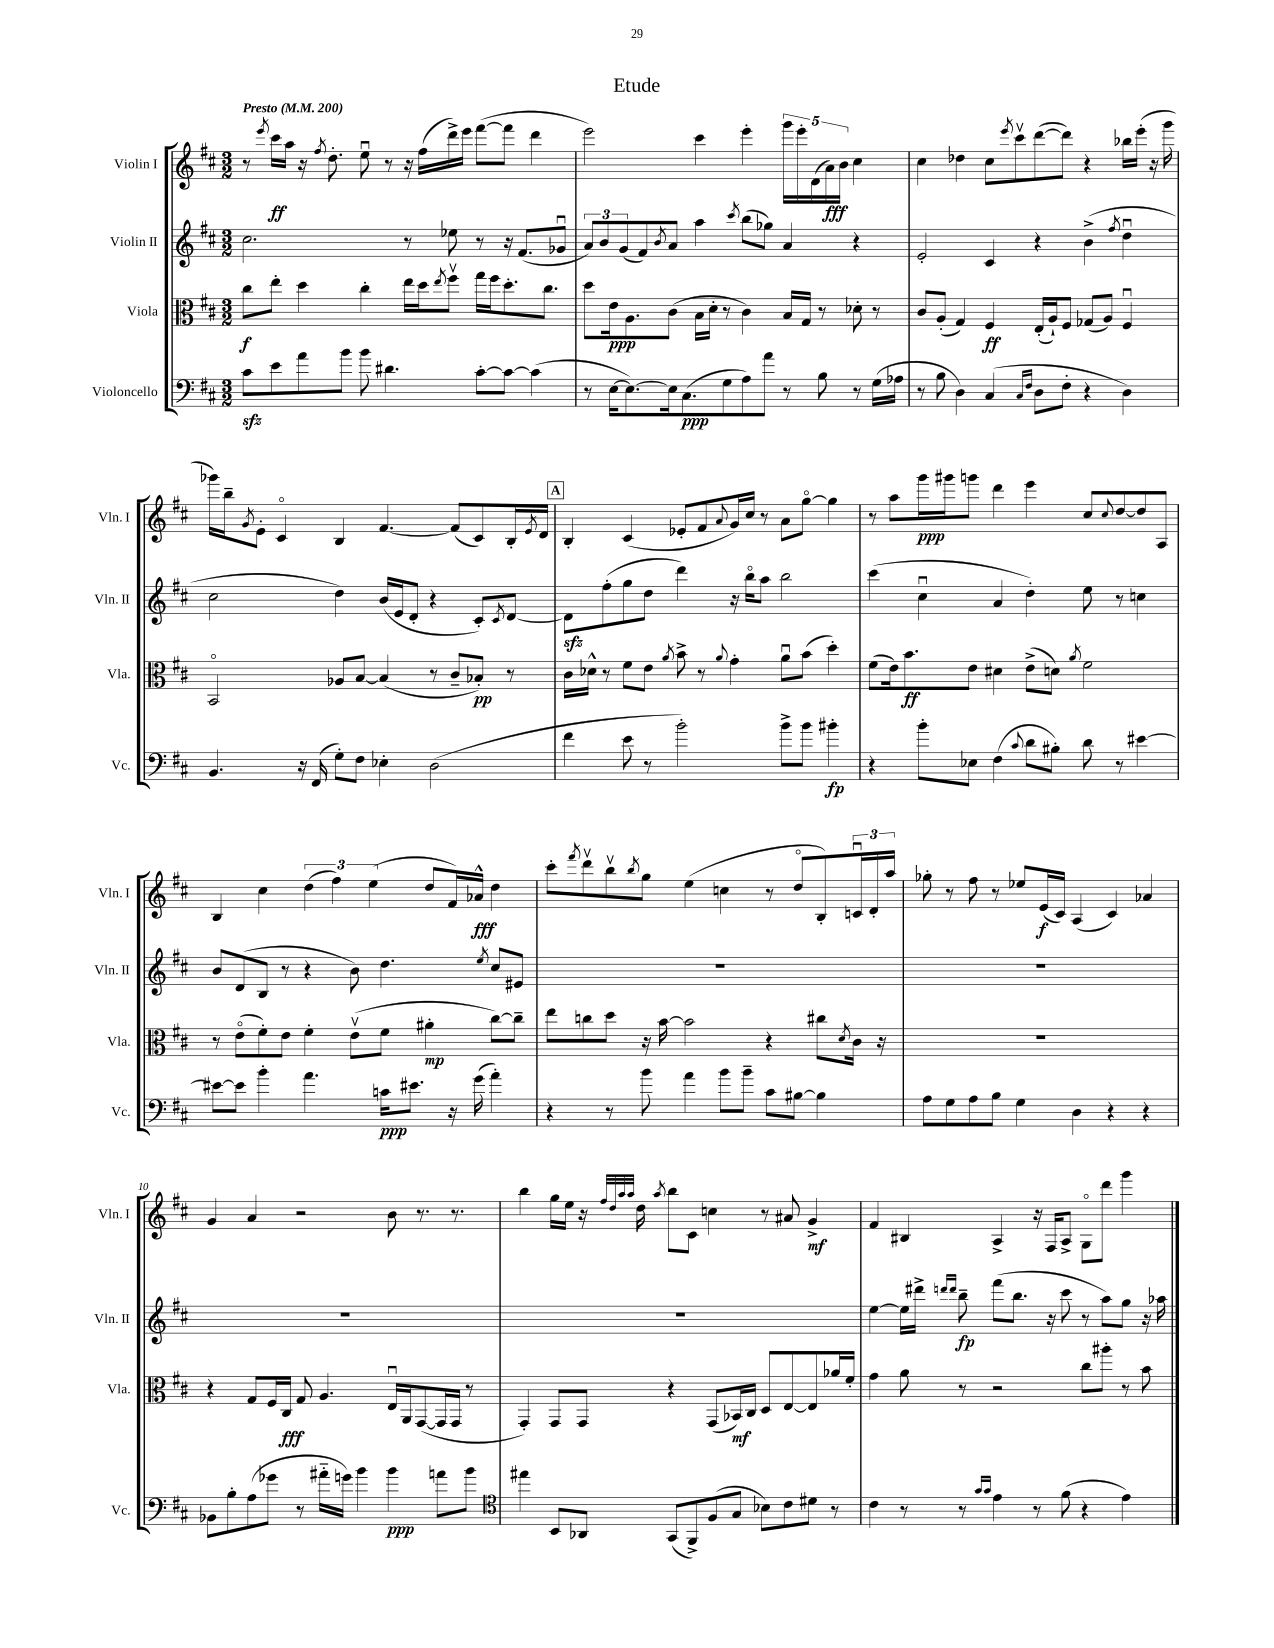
\header { title = "Etude" }
<<
\new StaffGroup <<
\new Staff = "s0" \with { instrumentName = "Violin I" shortInstrumentName = "Vln. I" } {
    \clef treble \key d \major \numericTimeSignature \time 3/2 \tempo "Presto" 4 = 200
    r8 \acciaccatura { e'''8 } cis'''16\ff a''16 r16 \acciaccatura { fis''8 } d''8.-. e''8\downbow r8 r16 fis''16( d'''16->) e'''16 fis'''8~( fis'''8 d'''4 |
    e'''2) cis'''4 e'''4-. \tuplet 5/4 { g'''16 e'''16-. d'16( a'16\fff) b'16 } cis''4 |
    cis''4 des''4 cis''8 \acciaccatura { e'''8 } cis'''8\upbow d'''8~( d'''8) r4 bes''16 e'''16-.( r16 g'''16 |
    ges'''16) b''16-- \acciaccatura { g'8 } e'8-. cis'4\flageolet b4 fis'4.~ fis'8( cis'8) b16-. \acciaccatura { e'8 } d'16 |
    \mark \markup { \box "A" } b4-. cis'4( ees'8-. fis'8 \appoggiatura { a'8 } g'16) cis''16 r8 a'8 g''8~\flageolet g''4 |
    r8 a''8 g'''16\ppp gis'''16 g'''8 d'''4 e'''4 cis''8 \appoggiatura { cis''8 } d''8~ d''8 a8 |
    b4 cis''4 \tuplet 3/2 { d''4( fis''4) e''4( } d''8 fis'16) aes'16-^\fff d''4 |
    cis'''8-. \acciaccatura { fis'''8 } d'''8\upbow b''8\upbow \acciaccatura { b''8 } g''8 e''4( c''4 r8 d''8\flageolet b8-.) \tuplet 3/2 { c'16\downbow d'16-. a''16 } |
    ges''8-. r8 fis''8 r8 ees''8 e'16\f( cis'16) a4( cis'4) aes'4 |
    g'4 a'4 r2 b'8 r8. r8. |
    b''4 g''16 e''16 r16 \grace { fis''32 d''32 a''32 a''32 } d''16 \acciaccatura { a''8 } b''8 cis'8 c''4 r8 ais'8 g'4->\mf |
    fis'4 bis4 a4-> r16 fis16 a8-> g8\flageolet d'''8 g'''4 \bar "|." |
}
\new Staff = "s1" \with { instrumentName = "Violin II" shortInstrumentName = "Vln. II" } {
    \clef treble \key d \major \numericTimeSignature \time 3/2
    cis''2. r8 ees''8 r8 r16 fis'8.( ges'8\downbow |
    \tuplet 3/2 { a'8) b'8 g'8( } fis'8) \acciaccatura { b'8 } a'8 a''4 \acciaccatura { cis'''8 } b''8( ges''8) a'4 r4 |
    e'2-. cis'4 r4 b'4->( \acciaccatura { fis''8 } d''4\downbow |
    cis''2 d''4) b'16( e'16 d'8-. r4 cis'8-.) \acciaccatura { cis'8 } d'8~ |
    \mark \markup { \box "A" } d'8\sfz fis''8-.( g''8 d''8 d'''4) r16 b''16\flageolet a''8 b''2 |
    cis'''4( cis''4\downbow a'4 d''4-.) e''8 r8 c''4 |
    b'8 d'8( b8 r8 r4 b'8) d''4. \acciaccatura { e''8 } cis''8 eis'8 |
    R1. |
    R1. |
    R1. |
    R1. |
    e''4~ e''16 dis'''16-> \grace { d'''16 d'''16 } b''8--\fp fis'''8( b''8. r16 cis'''8 r8 a''8) g''8 r16 aes''16 \bar "|." |
}
\new Staff = "s2" \with { instrumentName = "Viola" shortInstrumentName = "Vla." } {
    \clef alto \key d \major \numericTimeSignature \time 3/2
    cis''8\f e''8-. d''4 cis''4-. e''16 d''16 \acciaccatura { e''8 } fis''8\upbow g''16 fis''16 d''8.-. cis''8. |
    d''8 e'16\ppp a8. cis'8( b16 d'16-. r8 cis'4) b16 g16 r8 des'8-. r8 |
    cis'8 a8-.( g4) fis4\ff e16-.( a16-!) fis8 ges8( a8) fis4\downbow |
    b,2\flageolet aes8 b8~ b4( r8 cis'8-- bes8-.\pp) r8 |
    \mark \markup { \box "A" } cis'16 des'16-^ r8 fis'8 e'8 \acciaccatura { a'8 } b'8-> r8 \appoggiatura { a'8 } g'4-. a'8\downbow b'8( d''4-.) |
    fis'8( e'16) b'8.\ff e'8 dis'4 e'8->( d'8) \acciaccatura { a'8 } fis'2 |
    r8 e'8\flageolet( fis'8-.) e'8 fis'4-. e'8\upbow( fis'8 ais'4-.\mp cis''8~) cis''8-- |
    e''8 c''8 d''8 r16 b'16~ b'2 r4 cis''8 \acciaccatura { d'8 } cis'16 r16 |
    R1. |
    r4 g8 fis16 cis16\fff g8 a4. e16\downbow a,16 g,8~( g,16 g,16 r8 |
    g,4-.) g,8 g,8 r4 g,8( bes,16\mf) cis16 d8 e8~ e8 aes'16 fis'16-. |
    g'4 a'8 r8 r2 cis''8 ais''8-. r8 b'8 \bar "|." |
}
\new Staff = "s3" \with { instrumentName = "Violoncello" shortInstrumentName = "Vc." } {
    \clef bass \key d \major \numericTimeSignature \time 3/2
    cis'8\sfz e'8 a'8 b'8 b'8 dis'4. cis'8~-. cis'8~ cis'4( |
    r8 e16~ e8.~) e16 cis8.\ppp( g8 a8) a'8 r8 b8 r8 g16( aes16 |
    r8 b8 d4) cis4( \grace { cis16 fis16 } d8 fis8-. r4 d4) |
    b,4. r16 fis,16( g8-.) fis8 ees4-. d2( |
    \mark \markup { \box "A" } fis'4 e'8 r8 b'2-.) b'8-> b'8 bis'4-.\fp |
    r4 b'8-. ees8 fis4( \appoggiatura { cis'8 } d'8 bis8-.) d'8 r8 eis'4~ |
    eis'8~ eis'8 b'4-. a'4. c'16\ppp eis'8. r16 g'16( a'4-.) |
    r4 r8 b'8 a'4 b'8 b'8-- cis'8 bis8~ bis4 |
    a8 g8 a8 b8 g4 d4 r4 r4 |
    bes,8 b8-. a8( ges'8 r8 ais'16-_ g'16) b'4 b'4\ppp a'8 b'8 |
    \clef tenor eis''4 b,8 aes,8 g,8( fis,8->) fis8( g8 bes8) cis'8 dis'8 r8 |
    cis'4 r8 r8 \grace { g'16 g'16 } e'4 r8 fis'8( r4 e'4) \bar "|." |
}
>>
>>
\layout { \context { \Score \override BarNumber.break-visibility = ##(#f #t #t) barNumberVisibility = #(every-nth-bar-number-visible 5) } }
